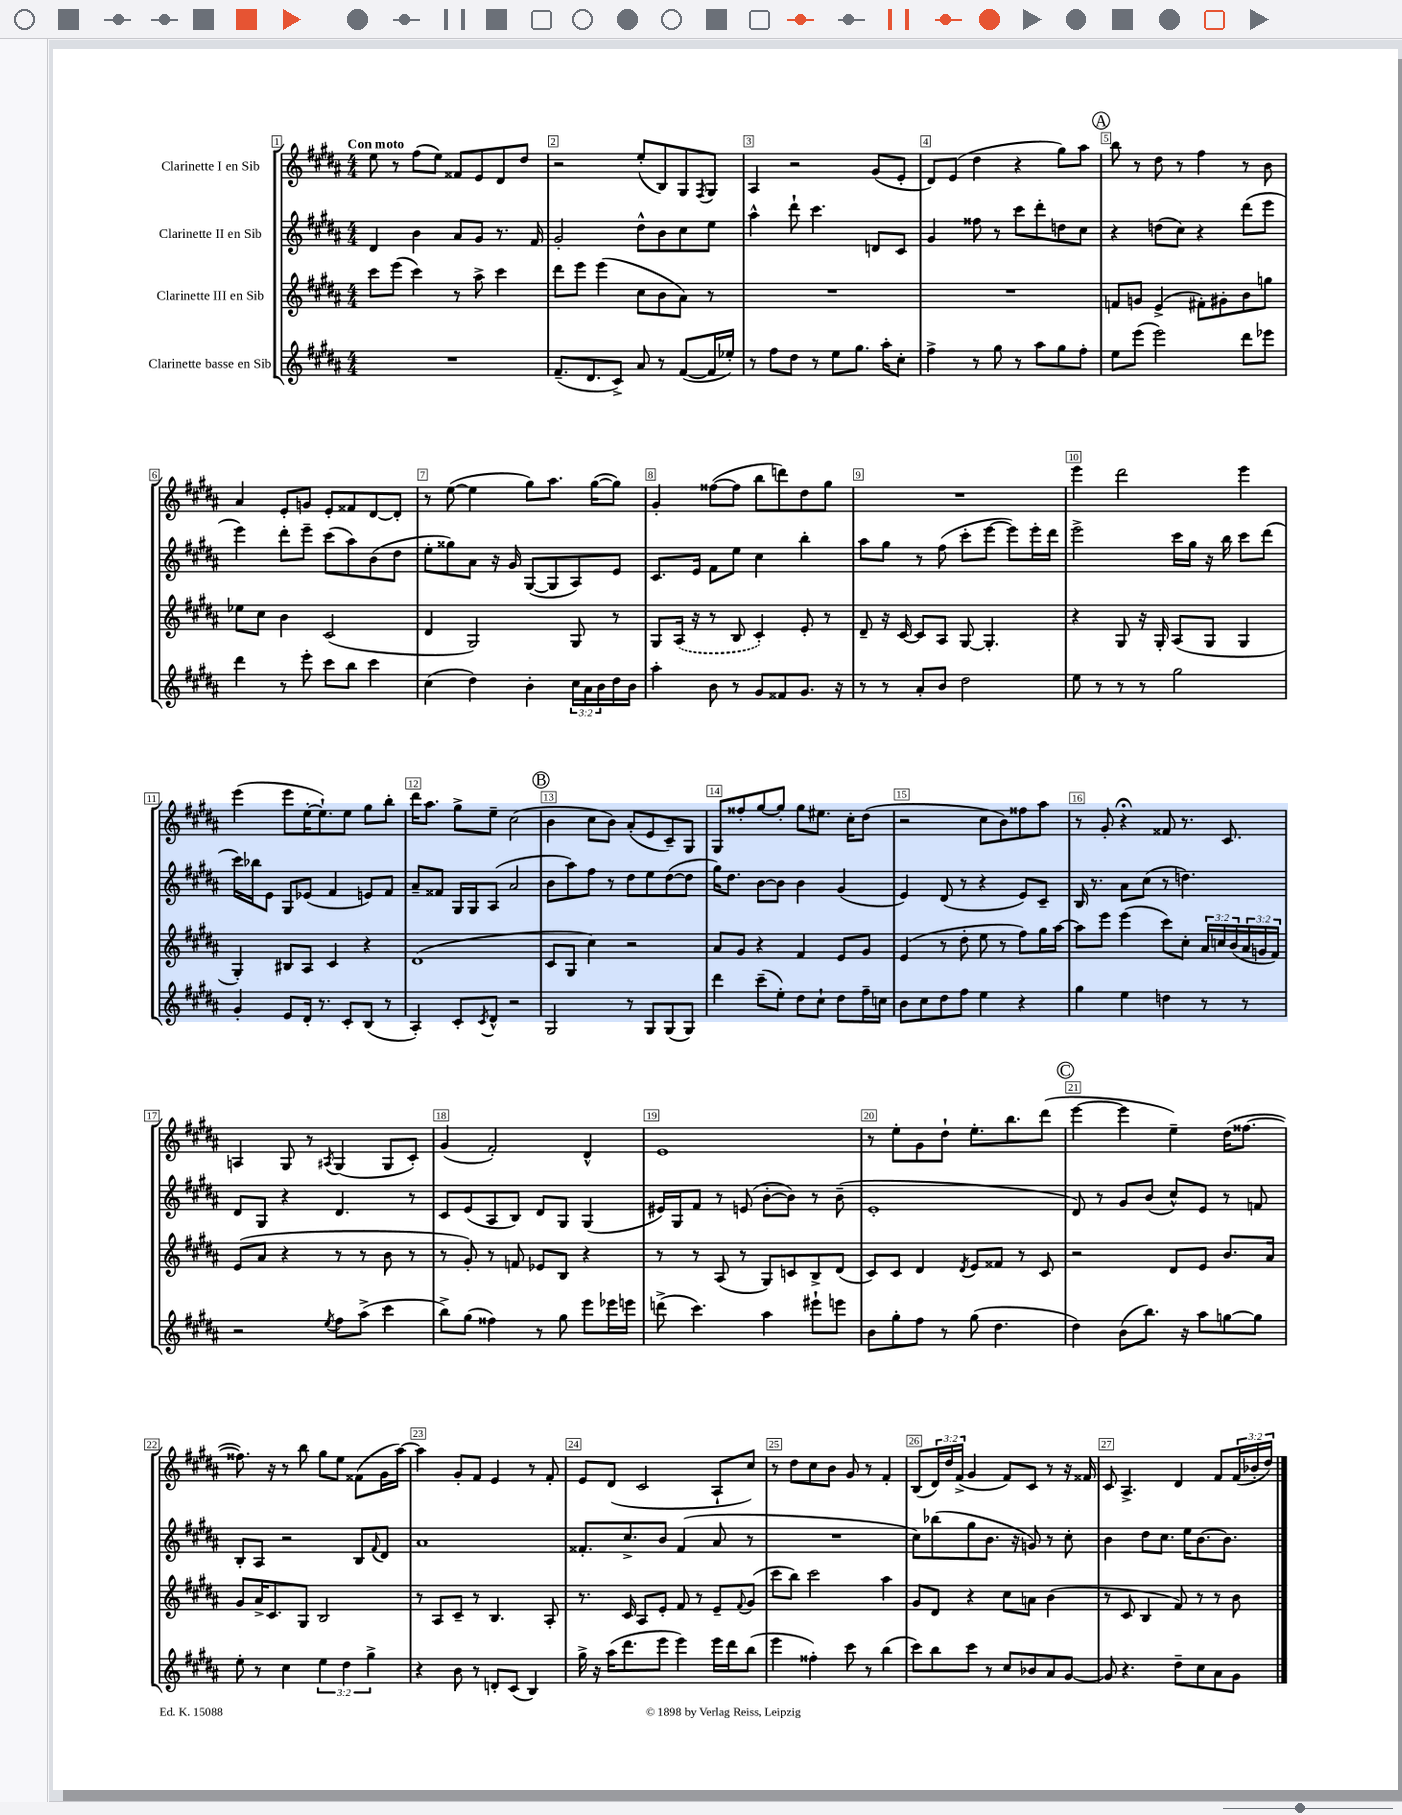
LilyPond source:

<<
\new StaffGroup <<
\new Staff = "s0" \with { instrumentName = "Clarinette I en Sib" } {
    \clef treble \key b \major \numericTimeSignature \time 4/4 \override Staff.TupletNumber.text = #tuplet-number::calc-fraction-text \tempo "Con moto"
    e''8 r8 fis''8( e''8) fisis'8 e'8 dis'8 dis''8 |
    r2 e''8-.( b8) gis8 \acciaccatura { fis8 } gis8 |
    ais4 r2 gis'8( e'8-. |
    dis'8) e'8( dis''4 r4 gis''8) ais''8 |
    \mark \markup { \circle "A" } b''8 r8 dis''8 r8 fis''4 r8 b'8 |
    ais'4 e'8-. g'8 e'8-. fisis'8 dis'8~ dis'8-. |
    r8 e''8~( e''4 gis''8) ais''8. gis''16~( gis''8) |
    gis'4-. fisis''8~( fisis''8 b''8 d'''8) dis''8 gis''8 |
    R1 |
    e'''4 dis'''2 e'''4 |
    e'''4( e'''8 e''16~-. e''8.-!) e''8 gis''8 b''8-. |
    dis'''16 ais''8. gis''8-> e''8-- cis''2( |
    \mark \markup { \circle "B" } b'4 cis''8 b'8) ais'8-.( e'8 cis'8--) gis8 |
    gis8 fisis''8-. gis''8~ gis''8-. gis''8 eis''8. cis''16-. dis''8( |
    r2 cis''8 b'8) fisis''8 ais''8 |
    r8 gis'8-. r4\fermata fisis'8 r8. cis'8. |
    a4 gis8 r8 \acciaccatura { ais8 } gis4( gis8 cis'8-.) |
    gis'4( fis'2-.) dis'4-^ |
    e'1 |
    r8 e''8-. gis'8 dis''8-! e''8.-. b''8. dis'''8( |
    \mark \markup { \circle "C" } e'''4~ e'''4 e''4--) dis''16( fisis''8.~ |
    fisis''8.) r16 r8 b''8 gis''8 e''8 fisis'8( gis'16 ais''16~) |
    ais''4 gis'8-. fis'8 e'4 r8 fis'8-. |
    e'8 dis'8( cis'2 ais8-! cis''8) |
    r8 dis''8 cis''8 b'8 gis'8 r8 fis'4-. |
    b8( \tuplet 3/2 { dis'16) dis''16 fis'16->( } gis'4 fis'8) cis'8 r8 r16 fisis'16 |
    cis'8 ais4.-> dis'4 fis'8 \tuplet 3/2 { fis'16( bes'16-. dis''16) } \bar "|." |
}
\new Staff = "s1" \with { instrumentName = "Clarinette II en Sib" } {
    \clef treble \key b \major \numericTimeSignature \time 4/4
    dis'4 b'4 ais'8 gis'8 r8. fis'16 |
    gis'2-. dis''8-^ b'8 cis''8 e''8 |
    ais''4-^ dis'''8-! cis'''4. d'8 cis'8 |
    gis'4 fisis''8 r8 cis'''8 dis'''8-. d''8 cis''8 |
    \mark \markup { \circle "A" } r4 d''8( cis''8) r4 dis'''8( e'''8 |
    e'''4) dis'''8-. e'''8-- cis'''8( ais''8) b'8( dis''8 |
    e''8-. gisis''8) ais'8 r16 gis'16 gis8~( gis8 ais8) e'8 |
    cis'8. e'16 fis'8 e''8 cis''4 b''4-. |
    ais''8 gis''8 r8 fis''8( cis'''8-. e'''8~ e'''8) e'''16-. dis'''16 |
    e'''2-> cis'''16 gis''16 r16 b''16 cis'''8 dis'''8( |
    cis'''16) bes''16 e'8 gis8 ees'8( fis'4 e'8) fis'8 |
    ais'8-- fisis'8 gis16 gis16 ais8( ais'2 |
    \mark \markup { \circle "B" } b'8 ais''8) fis''8 r8 dis''8 e''8 dis''8~( dis''8 |
    gis''16) dis''8. b'8~ b'8 b'4 gis'4( |
    e'4) dis'8( r8 r4 e'8) cis'8-- |
    b16 r8. ais'8 cis''8( r8 d''4.) |
    dis'8 gis8 r4 dis'4. r8 |
    cis'8 e'8( ais8 b8) dis'8 gis8 gis4( |
    eis'16) gis16 fis'8 r8 e'8( b'8~-. b'8) r8 b'8--( |
    e'1-. |
    \mark \markup { \circle "C" } dis'8) r8 gis'8 b'8( cis''8-^) e'8 r8 f'8 |
    b8-. ais8 r2 b8 \appoggiatura { fis'8 } dis'8 |
    ais'1 |
    fisis'8.-. cis''8.-> b'8 fisis'4( ais'8 r8 |
    R1 |
    cis''8) bes''8( gis''8 b'8. r16 g'8) r8 cis''8-. |
    b'4 dis''8 cis''8. e''16 b'8.~ b'8. \bar "|." |
}
\new Staff = "s2" \with { instrumentName = "Clarinette III en Sib" } {
    \clef treble \key b \major \numericTimeSignature \time 4/4 \override Staff.TupletNumber.text = #tuplet-number::calc-fraction-text
    cis'''8 e'''8( cis'''4) r8 ais''8-> cis'''4 |
    dis'''8 e'''8 e'''4( cis''8 b'8 ais'8) r8 |
    R1 |
    R1 |
    \mark \markup { \circle "A" } f'8 g'8 e'4->( fis'8-.) gis'8-. b'8 g''8 |
    ees''8 cis''8 b'4 cis'2( |
    dis'4 gis2) gis8 r8 |
    gis8 \once \slurDashed ais16( r16 r8 b8 cis'4-.) e'8-. r8 |
    dis'8-- r16 cis'16~ cis'8 ais8 gis8~ gis4.-. |
    r4 gis8 r16 gis16-. ais8( gis8 gis4 |
    gis4-.) bis8 ais8 cis'4 r4 |
    dis'1( |
    \mark \markup { \circle "B" } cis'8 gis8 cis''4) r2 |
    ais'8 gis'8 r4 fis'4 e'8 gis'8 |
    e'4( r8 dis''8-. e''8 r8 fis''8) gis''16 ais''16~ |
    ais''8 e'''8 e'''4( cis'''8) cis''8-. \tuplet 3/2 { ais'16 c''16 b'16( } \tuplet 3/2 { ais'16 g'16 fis'16) } |
    e'8( ais'8 r4 r8 r8 b'8 r8 |
    r8 gis'8-.) r8 f'8 ees'8 b8 r4 |
    r8 r8 ais8( r8 gis8) c'8 b8-> dis'8( |
    cis'8) cis'8 dis'4 \acciaccatura { dis'8 } e'8 fisis'8 r8 cis'8 |
    \mark \markup { \circle "C" } r2 dis'8 e'8 b'8. ais'16 |
    gis'8 ais'16-> cis'8. gis8 b2 |
    r8 ais8 cis'8-- r8 b4. ais8-. |
    r8. cis'16 ais8 e'8-. fis'8 r8 e'8-- \appoggiatura { fis'8 } gis'8( |
    cis'''8 b''8) cis'''2 ais''4 |
    gis'8 dis'8 r4 cis''8 a'8 b'4( |
    r8 cis'8 b4 fis'8) r8 r8 b'8 \bar "|." |
}
\new Staff = "s3" \with { instrumentName = "Clarinette basse en Sib" } {
    \clef treble \key b \major \numericTimeSignature \time 4/4 \override Staff.TupletNumber.text = #tuplet-number::calc-fraction-text
    R1 |
    fis'8.--( dis'8. cis'8->) ais'8 r8 fis'8~( fis'16 ees''16-.) |
    r8 fis''8 dis''8 r8 e''8 gis''8. ais''16-. cis''8-. |
    fis''4-> r8 gis''8 r8 ais''8 gis''8 fis''8-. |
    \mark \markup { \circle "A" } e''8 e'''8( e'''2) dis'''8 ees'''8 |
    dis'''4 r8 e'''8-. cis'''8 b''8 cis'''4 |
    cis''4( dis''4) b'4-. \tuplet 3/2 { cis''16 ais'16 b'16 } dis''16 b'16 |
    ais''4-. b'8 r8 gis'8 fisis'8 gis'8. r16 |
    r8 r8 ais'8-. b'8 dis''2 |
    e''8 r8 r8 r8 gis''2 |
    gis'4-. e'8 dis'16-. r8. cis'8-. b8( r8 |
    ais4-.) cis'8-. \acciaccatura { cis'8 } dis'8-^ r2 |
    \mark \markup { \circle "B" } gis2 r8 gis8 gis8( gis8) |
    dis'''4 cis'''8--( e''8-.) dis''8 cis''8-! dis''8 fis''16-- c''16 |
    b'8 cis''8 dis''8 fis''8 e''4 r4 |
    gis''4 e''4 d''4 r8 r8 |
    r2 \acciaccatura { e''8 } fis''8 ais''8->( cis'''4 |
    b''8->) gis''8( fisis''4) r8 gis''8 e'''8 ees'''16 e'''16 |
    d'''8->( cis'''4.) ais''4 eis'''8-! e'''8 |
    b'8 gis''8-. fis''8 r8 gis''8( dis''4. |
    \mark \markup { \circle "C" } dis''4) b'8( b''8.) r16 ais''8 g''8~ g''8 |
    e''8-. r8 cis''4 \tuplet 3/2 { e''4 dis''4 gis''4-> } |
    r4 b'8 r8 d'8-. cis'8( b4) |
    gis''16-> r16 ais''16( dis'''8. e'''8 e'''4) e'''16 dis'''16 b''8( |
    e'''4 fisis''4-.) cis'''8 r8 b''4( |
    cis'''8) b''8 cis'''8 r8 cis''8 bes'8 ais'8 gis'8~ |
    gis'8 r4. dis''8-- cis''8 ais'8 gis'8 \bar "|." |
}
>>
>>
\layout { \context { \Score \override BarNumber.break-visibility = ##(#f #t #t) barNumberVisibility = #all-bar-numbers-visible \override BarNumber.stencil = #(make-stencil-boxer 0.1 0.3 ly:text-interface::print) } }
